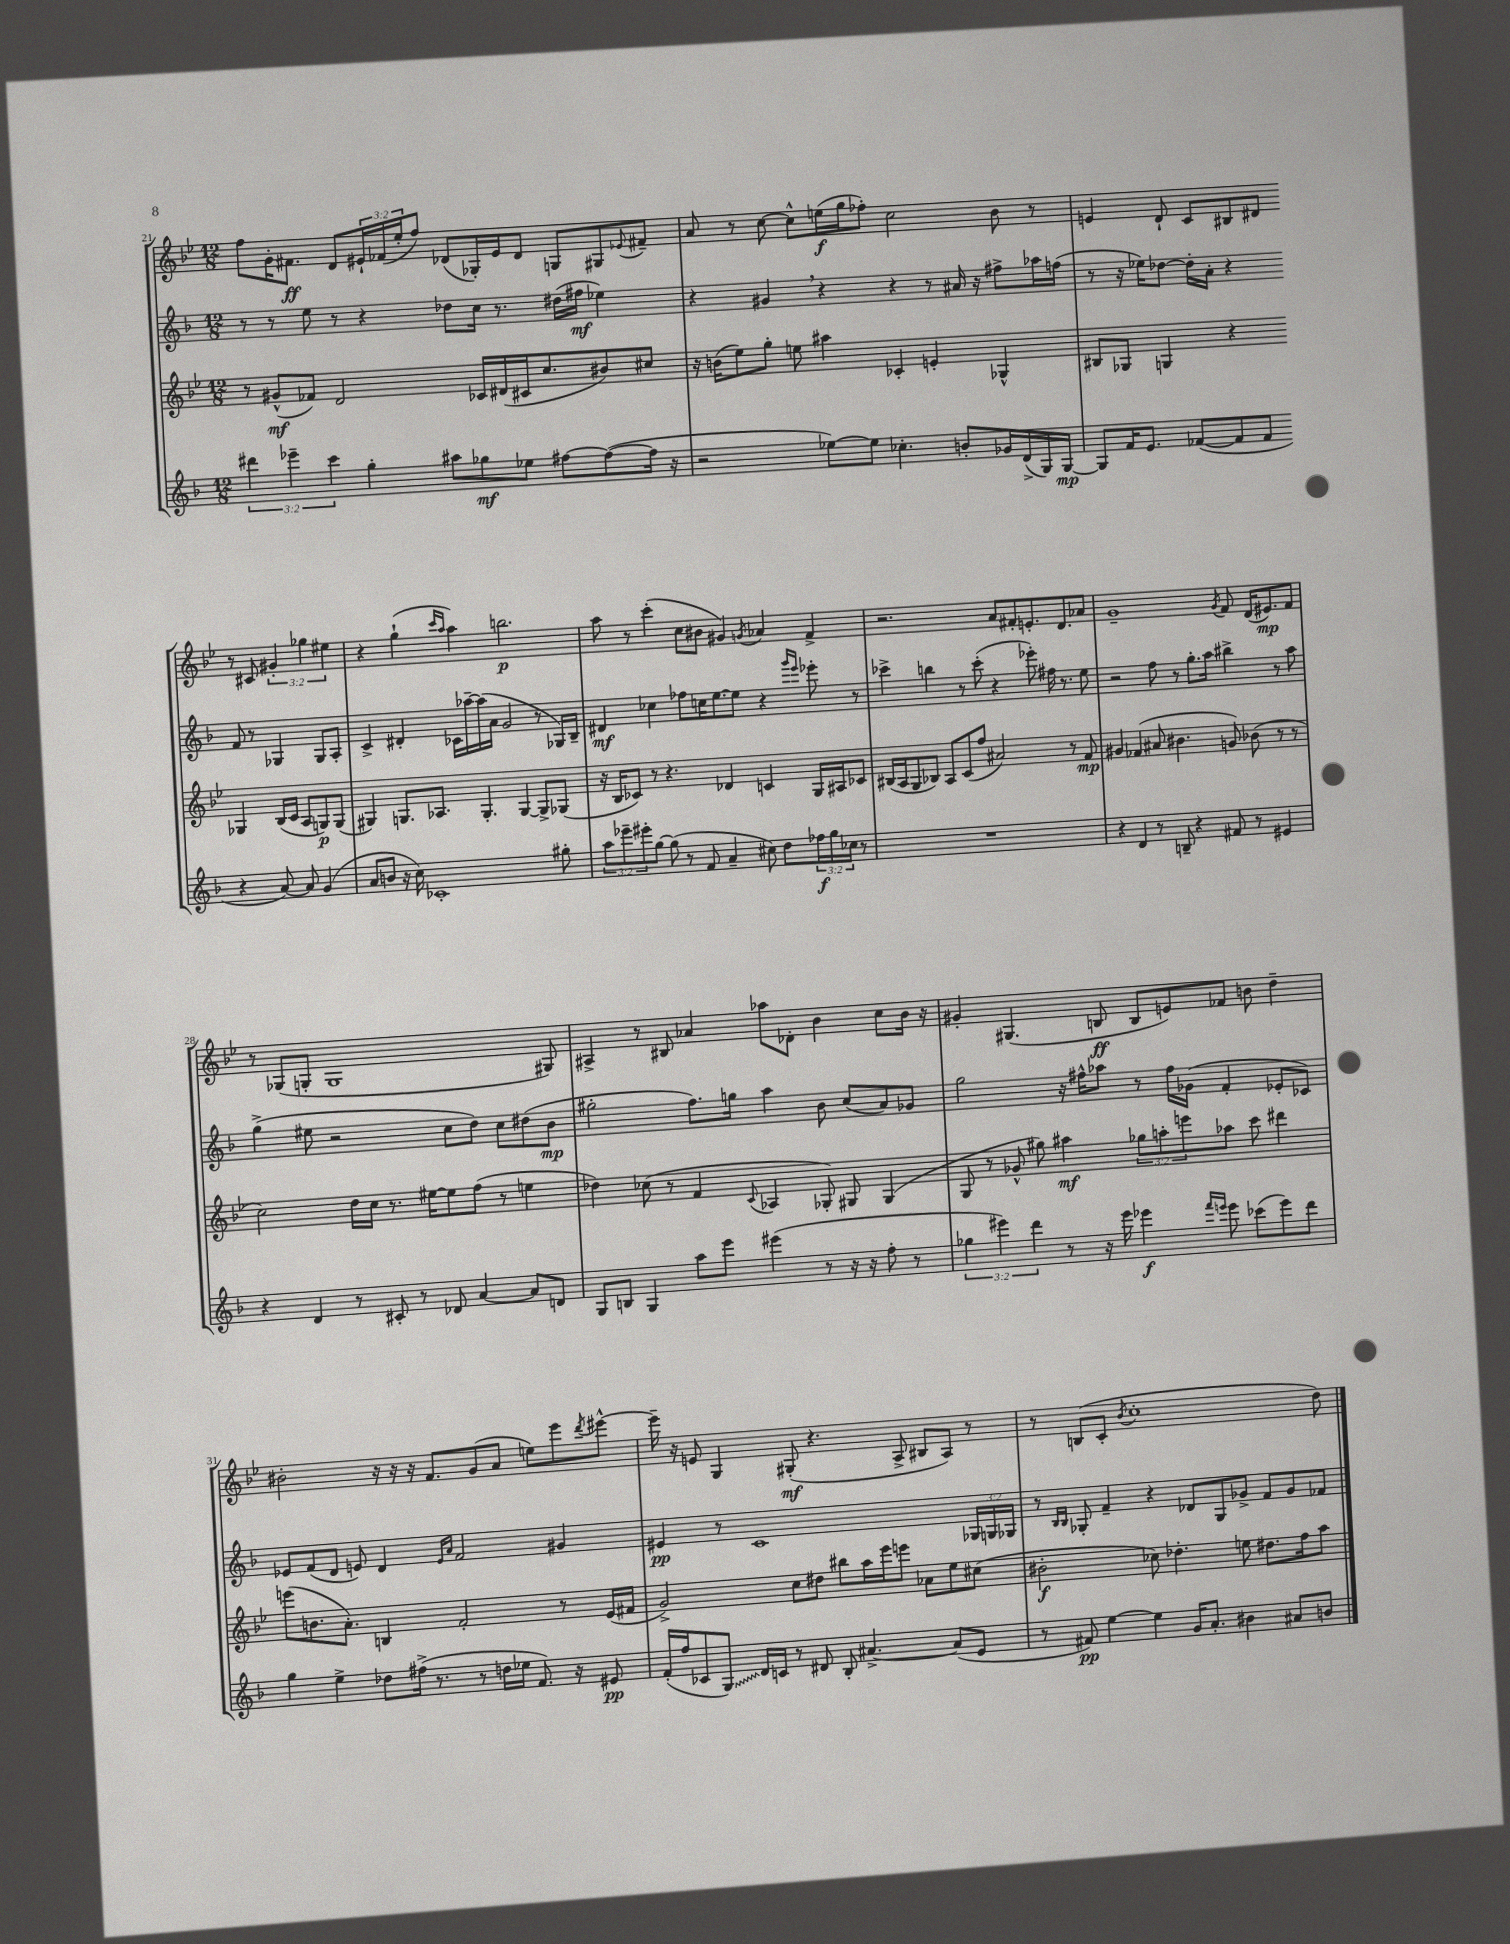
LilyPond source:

<<
\new StaffGroup <<
\new Staff = "s0" {
    \clef treble \key bes \major \numericTimeSignature \time 12/8 \override Staff.TupletNumber.text = #tuplet-number::calc-fraction-text
    f''8 g'16-. fis'8.\ff d'8 \tuplet 3/2 { eis'16-! fes'16( ees''16-. } f''8) des'8( ges16-.) eis'16 des'8 g8 gis8 \appoggiatura { ees'8 } fis'8-- |
    a'8 r8 c''8~ c''8-^ e''16\f( g''16 fes''8-.) c''2 bes'8 r8 |
    e'4 d'8-! c'8 bis8 dis'8 r8 cis'8 \tuplet 3/2 { gis'4-. ges''4 eis''4 } |
    r4 g''4-!( \grace { c'''16 a''16 } a''4) b''2.\p |
    a''8 r8 c'''4-.( c''8 bis'8 gis'4) \acciaccatura { g'8 } aes'4 f'4-> |
    r2. a'8 fis'8-. e'8.-. d'8. aes'8 |
    g'1-- \acciaccatura { g'8 } f'8 d'16( eis'8.\mp) f'8 |
    r8 ges8( g8-. g1 gis8) |
    ais4-> r8 bis8 aes'4 aes''8 des'8-. bes'4 c''8 bes'16 r16 |
    gis'4-. gis4.( b8\ff b8 e'8) fes'8 b'8 d''4-- |
    bis'2-. r16 r16 r16 f'8. g'8( a'8 e''8) ees'''8 \acciaccatura { d'''8 } eis'''8~-^ |
    eis'''16-- r16 e'8 g4 gis8-.\mf( r4. a8-> bis8 a8) r8 |
    r8 b8( c'8-. \acciaccatura { bes'8 } c''1-. d''8) \bar "|." |
}
\new Staff = "s1" {
    \clef treble \key f \major \numericTimeSignature \time 12/8 \override Staff.TupletNumber.text = #tuplet-number::calc-fraction-text
    r8 r8 e''8 r8 r4 des''8 c''16 r8. dis''16( fis''16\mf ees''4) |
    r4 gis'4 \breathe r4 r4 r8 ais'16 r16 fis''8-> aes''16 f''16( |
    r8 r16 ees''16) des''8~ des''16-. a'16-. r4 f'8 r8 ges4 ges8 a8-. |
    c'4-> dis'4-. ces'16 aes''16~-- aes''16( a'16 g'2 r8 ges16) bes16-- |
    dis'4\mf ces''4 fes''8 c''16 e''8.~ e''8 r4 \grace { g'''16 e'''16 } ees'''8-. r8 |
    ces'''4-> b''4 r8 ces'''8-.( r4 ees'''8-.) fis''16 r8. e''8 |
    r2 f''8 r8 g''8.-. a''16 bis''4-> r8 a''8 |
    g''4->( eis''8 r2 c''8 d''8) c''8 dis''8( bes'8\mp |
    gis''2-. f''8.) g''16 a''4 bes'8 c''8( a'8) ges'8 |
    g''2 r16 fis''16-^ aes''8 r8 fis''16 ges'16( f'4-. ees'8-. ces'8) |
    ees'8 f'8( d'8 e'8) d'4 \grace { e'16 a'16 } f'2 gis'4 |
    eis'4\pp r8 c'1 \tuplet 3/2 { ges16 g16 ges16 } |
    r8 \grace { bes16 bes16 } ges8-. f'4-- r4 des'8 ges8 ges'8-> f'8 ges'8 fes'8 \bar "|." |
}
\new Staff = "s2" {
    \clef treble \key bes \major \numericTimeSignature \time 12/8 \override Staff.TupletNumber.text = #tuplet-number::calc-fraction-text
    r8 gis'8-^\mf( fes'8) d'2 ces'16 dis'16( cis'16 c''8. bis'8) cis''8 |
    r16 b'16( ees''8) g''8-. e''8 ais''4 ces'4-. e'4-. ges4-^ |
    bis8 ges8 g4 r4 ges4 bis16( c'16 a8 g8\p) g8( |
    gis4) g8. aes8. g4.-. g4~ g8-> ges8( |
    r16 bes16 ces'8) r8 r4. des'4 c'4 g16 ais16 ces'8 |
    bis16( a16 g8 bes8) a8 c'8( f''8 ais'2) r8 f'8\mp |
    gis'4 fes'4( ais'8 bis'4. g'8) bes'8( r8 r8 |
    c''2) d''16 c''16 r8. eis''16~ eis''8 f''8( r8 e''4 |
    des''4) ces''8( r8 f'4 \appoggiatura { c'8 } aes4 ges8-.) gis8 gis4( |
    g8 r8 ges'8-^ gis''8) ais''4\mf \tuplet 3/2 { ges''8 a''8-. e'''8 } aes''8 c'''8 dis'''4 |
    e'''8( b'8. a'8.-.) b4 f'2-. r8 ees'16( fis'16 |
    g'2->) c''8 dis''8 bis''8 a''16 ees'''16 e'''8 aes'8 ees''8 cis''8( |
    bis'2-.\f ces''8) des''4.-. e''8 dis''8. f''16 a''8 \bar "|." |
}
\new Staff = "s3" {
    \clef treble \key f \major \numericTimeSignature \time 12/8 \override Staff.TupletNumber.text = #tuplet-number::calc-fraction-text
    \tuplet 3/2 { dis'''4 ees'''4-- c'''4 } g''4-. ais''8 ges''8\mf ees''8 fis''8~ fis''8~( fis''16 r16 |
    r2 ees''8~) ees''8 ces''4.-. b'8-. ges'16 d'16->( g16) g16~\mp |
    g8 f'16 e'8. fes'8~( fes'8 fes'8 r4 a'8~) a'8 g'4( |
    a'8 b'8 r16 c''16) ces'1-. gis''8-. |
    \tuplet 3/2 { a''8 ees'''8-- eis'''8-. } g''8~ g''8( r8 f'8 a'4-- cis''8) d''8 \tuplet 3/2 { fes''16\f g''16 ces''16 } r8 |
    R1. |
    r4 d'4 r8 b8-- r4 fis'8 r8 eis'4 |
    r4 d'4 r8 cis'8-. r8 des'8 a'4~ a'8 d'8 |
    g8 b8 g4 a''8 e'''8 eis'''4( r8 r16 r16 f''8-. r8 |
    \tuplet 3/2 { ges''4 eis'''4) d'''4 } r8 r16 eis'''16 ees'''4\f \grace { f'''16 e'''16 } e'''8 ces'''8( e'''8) d'''8 |
    g''4 e''4-> des''8 fis''16->( r8. r8 d''16 ees''16 f'8.) r16 eis'8\pp |
    f'16-.( f''16 ces'8 \once \override Glissando.style = #'zigzag g8\glissando) d'16 c'16 r8 dis'8 bes8-. ais'4.~-> ais'8( e'8 |
    r8 fis'8\pp) e''4~ e''4 g'16 a'8.-. bis'4 ais'8 b'8 \bar "|." |
}
>>
>>
\layout { \context { \Score currentBarNumber = #21 } }
